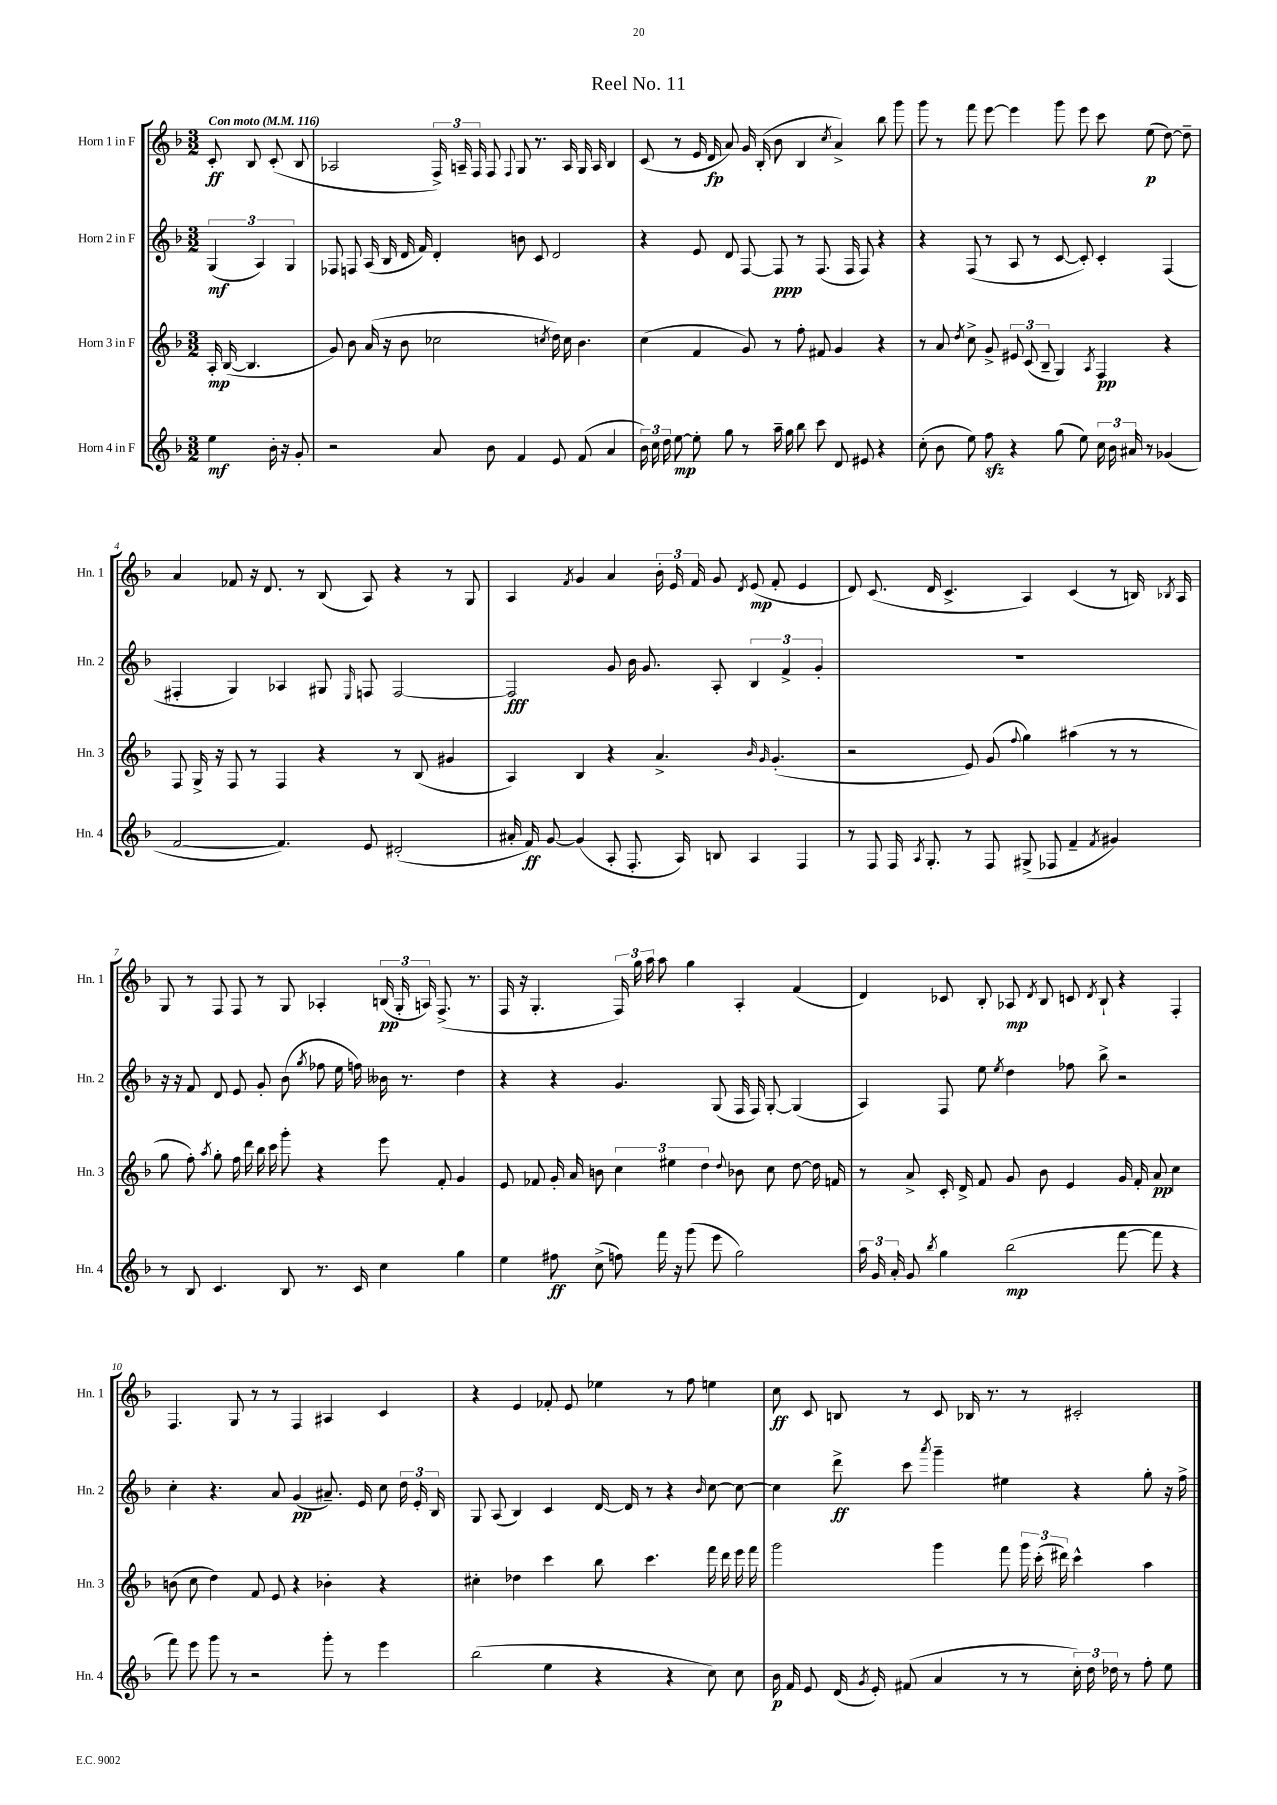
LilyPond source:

\header { title = "Reel No. 11" }
<<
\new StaffGroup <<
\new Staff = "s0" \with { instrumentName = "Horn 1 in F" shortInstrumentName = "Hn. 1" } {
    \clef treble \key f \major \numericTimeSignature \time 3/2 \partial 2 \tempo "Con moto" 4 = 116
    \autoBeamOff c'8-.\ff bes8 c'8-.( bes8 |
    aes2 \tuplet 3/2 { f16->) a16-- f16 } f8 \appoggiatura { f8 } g8 r8. a16 g16 a16 bes4 |
    c'8( r8 e'16 d'16\fp a'8) g'16 bes16-.( bes'8 bes4 \acciaccatura { c''8 } a'4->) bes''8 g'''8 |
    g'''8 r8 f'''8 e'''8~ e'''4 g'''8 e'''8 c'''8 e''8\p( d''8~) d''8-- |
    a'4 fes'8 r16 d'8. r8 bes8( a8) r4 r8 g8 |
    a4 \acciaccatura { f'8 } g'4 a'4 \tuplet 3/2 { bes'16-. e'16 f'16 } g'8 \acciaccatura { d'8 } e'8\mp( f'8-. e'4 |
    d'8) c'8.( d'16 c'4.-> a4) c'4( r8 b16) \acciaccatura { bes8 } a16 |
    g8 r8 f8 f8 r8 g8 aes4-. \tuplet 3/2 { b16\pp( g16-. a16) } f8.->( r8. |
    f16 r16 g4.-. \tuplet 3/2 { f16) g''16 a''16 } a''8 g''4 a4-. f'4( |
    d'4) ces'8 bes8-. aes8\mp \acciaccatura { d'8 } bes8 c'8 \acciaccatura { d'8 } bes8-! r4 f4-. |
    f4. g8 r8 r8 f4 ais4 c'4 |
    r4 e'4 fes'8-. e'8 ees''4 r8 f''8 e''4 |
    c''8\ff c'8 b8 r8 c'8 bes16 r8. r8 cis'2-. \bar "|." |
}
\new Staff = "s1" \with { instrumentName = "Horn 2 in F" shortInstrumentName = "Hn. 2" } {
    \clef treble \key f \major \numericTimeSignature \time 3/2 \partial 2
    \autoBeamOff \tuplet 3/2 { g4\mf( a4) g4 } |
    fes8 f8 a16( bes16 d'16 f'16) d'4-. b'8 c'8 d'2 |
    r4 e'8 d'8 f8~ f8\ppp r8 f8.( f16 f8) r4 |
    r4 f8( r8 a8 r8 c'8~ c'8-.) c'4-. f4( |
    fis4-. g4) aes4 gis8 \grace { e16 } f8 f2~ |
    f2\fff g'8 bes'16 g'8. a8-. \tuplet 3/2 { bes4 f'4-> g'4-. } |
    R1. |
    r16 r16 f'8 d'8 e'8 g'8-. bes'8( \acciaccatura { g''8 } fes''8 e''16 f''16) beses'16 r8. d''4 |
    r4 r4 g'4. g8( f16 f16) g8~-. g4( |
    a4) f8 e''8 \acciaccatura { e''8 } d''4 fes''8 bes''8-> r2 |
    c''4-. r4. a'8 g'4\pp( ais'8.--) e'16 c''8 \tuplet 3/2 { d''16 e'16-. bes16 } |
    g8 a8( bes4) c'4 d'16~ d'16 r8 r4 \grace { bes'16 } c''8~ c''8~ |
    c''4 d'''8->\ff c'''8 \acciaccatura { a'''8 } g'''4-- eis''4 r4 g''8-. r16 f''16-> \bar "|." |
}
\new Staff = "s2" \with { instrumentName = "Horn 3 in F" shortInstrumentName = "Hn. 3" } {
    \clef treble \key f \major \numericTimeSignature \time 3/2 \partial 2
    \autoBeamOff a16-.\mp bes16~( bes4. |
    g'8) bes'8 a'16( r16 bes'8 ces''2 \acciaccatura { c''8 } d''16) c''16 bes'4. |
    c''4( f'4 g'8) r8 f''8-. fis'8 g'4 r4 |
    r8 a'8 \acciaccatura { d''8 } c''8-> g'8-> \tuplet 3/2 { eis'8 c'8( bes8-- } g4) \acciaccatura { a8 } f4\pp r4 |
    f8 g16-> r16 f8 r8 f4 r4 r8 bes8( gis'4 |
    a4) bes4 r4 a'4.-> \grace { bes'16 g'16 } g'4.-.( |
    r2 e'8) g'8( \appoggiatura { f''8 } g''4) ais''4( r8 r8 |
    g''8 f''8-.) \acciaccatura { a''8 } g''8-. f''16 d'''16 bes''16 c'''16 g'''8-. r4 e'''8 f'8-. g'4 |
    e'8 fes'8 g'16-. a'16 b'8 \tuplet 3/2 { c''4 eis''4 d''4 } \appoggiatura { d''8 } bes'8 c''8 d''8~ d''16 f'16 |
    r8 a'8-> c'16-. d'16-> f'8 g'8 bes'8 e'4 g'16 f'16-. a'8\pp c''4 |
    b'8( c''8 d''4) f'8 e'8 r4 bes'4-. r4 |
    cis''4-. des''4 c'''4 bes''8 c'''4. f'''16 d'''16 e'''16 f'''16 |
    g'''2 g'''4 f'''8 \tuplet 3/2 { g'''16 c'''16-.( dis'''16) } c'''4-^ a''4 \bar "|." |
}
\new Staff = "s3" \with { instrumentName = "Horn 4 in F" shortInstrumentName = "Hn. 4" } {
    \clef treble \key f \major \numericTimeSignature \time 3/2 \partial 2
    \autoBeamOff e''4\mf bes'16-. r16 g'8-. |
    r2 a'8 bes'8 f'4 e'8 f'8( a'4 |
    \tuplet 3/2 { bes'16) c''16 d''16 } e''8~\mp e''8-. g''8 r8 a''16-- g''16 bes''8 c'''8 d'8 eis'8 r4 |
    c''8-.( bes'8 e''8) f''8\sfz r4 g''8( e''8) \tuplet 3/2 { c''16 bes'16 ais'16 } r8 ges'4( |
    f'2~ f'4.) e'8 dis'2-.( |
    ais'16-. f'16\ff) g'8~ g'4( a8-. f8.-. a16) b8 a4 f4 |
    r8 f8 f16 \acciaccatura { a8 } g8.-. r8 f8 gis8->( fes8 f'4-- \acciaccatura { f'8 } gis'4) |
    r8 bes8 c'4. bes8 r8. c'16 c''4 g''4 |
    e''4 fis''8\ff c''8->( f''8) f'''16 r16 g'''8( e'''8 g''2) |
    \tuplet 3/2 { a''16 g'16 a'16-. } g'8 \acciaccatura { bes''8 } g''4 bes''2\mp( f'''8~ f'''8 r4 |
    f'''8) e'''8 g'''8 r8 r2 g'''8-. r8 e'''4 |
    bes''2( e''4 r4 r4 c''8) c''8 |
    bes'16\p f'16 e'8 d'16( \acciaccatura { g'8 } e'16-.) fis'8( a'4 r8 r8 \tuplet 3/2 { c''16-.) d''16 des''16 } r8 f''8-. e''8 \bar "|." |
}
>>
>>
